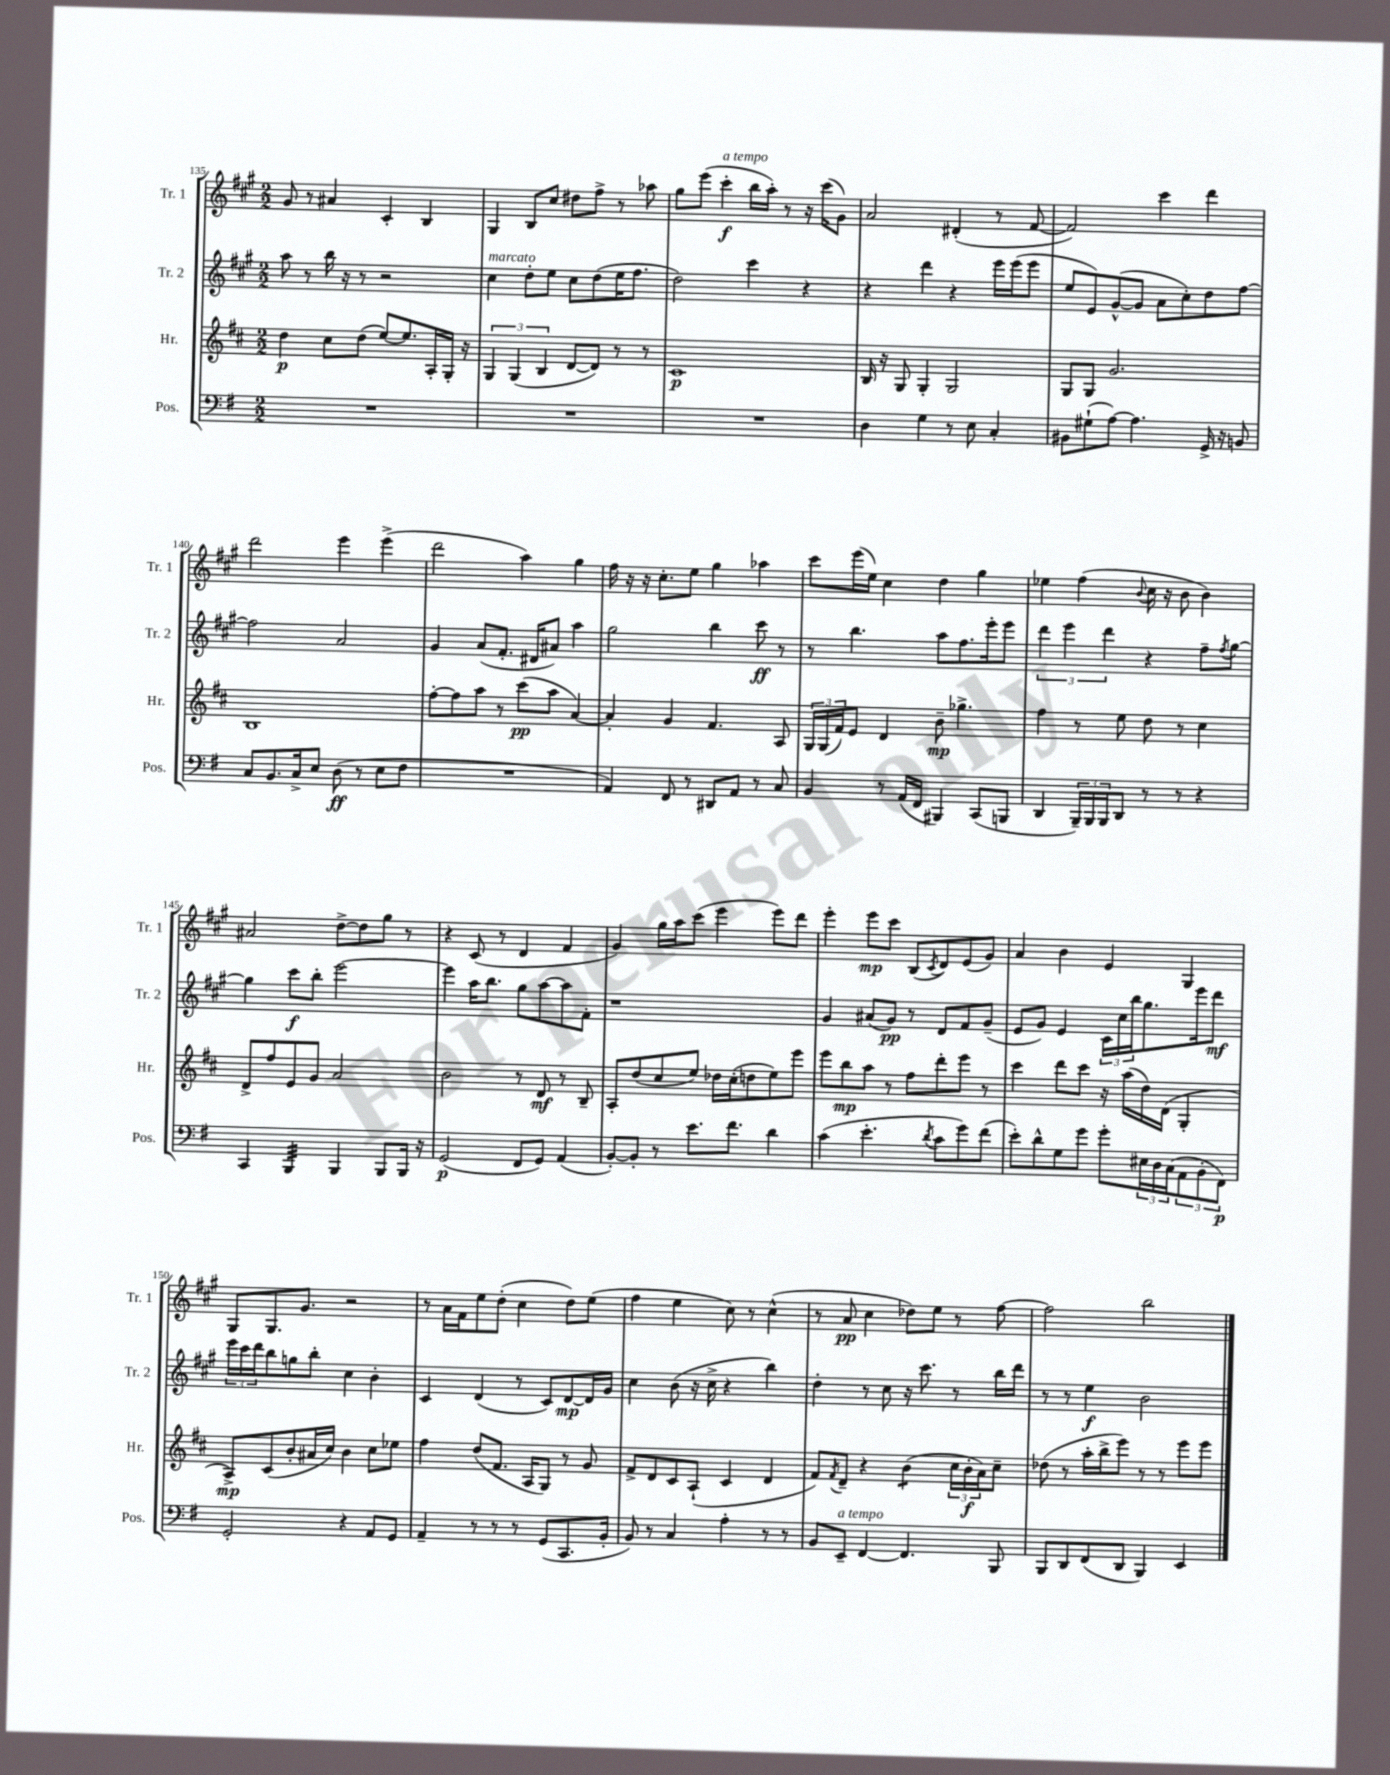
<<
\new StaffGroup <<
\new Staff = "s0" \with { instrumentName = "Tr. 1" shortInstrumentName = "Tr. 1" } {
    \clef treble \key a \major \numericTimeSignature \time 2/2
    gis'8 r8 ais'4 cis'4-. b4 |
    gis4 b8 cis''8 dis''8 fis''8-> r8 aes''8 |
    gis''8 e'''8( cis'''4-.\f^\markup { \italic "a tempo" } b''16 a''16-.) r8 r16 cis'''16( gis'8) |
    a'2 dis'4-.( r8 fis'8~ |
    fis'2) cis'''4 d'''4 |
    d'''2 e'''4 e'''4->( |
    d'''2 a''4) gis''4 |
    fis''16 r16 r16 cis''8.-. e''8 gis''4 aes''4 |
    cis'''8 e'''16( e''16) cis''4 d''4 gis''4 |
    ees''4 fis''4( \appoggiatura { b'8 } cis''16 r16 b'8 b'4) |
    ais'2 d''8~-> d''8 gis''8 r8 |
    r4 cis'8( r8 d'4 fis'4 |
    gis'4) gis''16 a''16 cis'''8( e'''4 e'''8) d'''8 |
    e'''4-. e'''8\mp cis'''8 b8( \acciaccatura { cis'8 } d'8) e'8( gis'8) |
    a'4 b'4 e'4 gis4 |
    gis8 gis8. gis'8. r2 |
    r8 a'16 fis'16 e''8 d''8-.( cis''4 d''8) e''8( |
    fis''4 e''4 cis''8) r8 cis''4-^( |
    r8 a'8\pp cis''4 des''8) e''8 r8 fis''8~ |
    fis''2 b''2 \bar "|." |
}
\new Staff = "s1" \with { instrumentName = "Tr. 2" shortInstrumentName = "Tr. 2" } {
    \clef treble \key a \major \numericTimeSignature \time 2/2
    a''8 r8 b''16 r16 r8 r2 |
    cis''4^\markup { \italic "marcato" } d''8-. e''8 cis''8 d''8( e''16 fis''8. |
    d''2) cis'''4 r4 |
    r4 d'''4 r4 e'''16 e'''16( e'''8 |
    e''8 e'8) gis'8~-^( gis'8 a'8 cis''8-.) d''8 fis''8~ |
    fis''2 a'2 |
    gis'4 a'8( fis'8.-. dis'16 ais'8) a''4 |
    gis''2 b''4 cis'''8\ff r8 |
    r8 b''4. a''8 fis''8. e'''16-. e'''8 |
    \tuplet 3/2 { d'''4 e'''4 d'''4 } r4 fis''8-- \acciaccatura { fis''8 } gis''8~ |
    gis''4 cis'''8\f b''8-. e'''2~ |
    e'''4 a''16 b''8. gis''8 a''8~ a''8 fis'8-. |
    r1 |
    gis'4 ais'8( gis'8\pp) r8 d'8 fis'8 gis'8--( |
    e'8 gis'8) e'4 \tuplet 3/2 { cis'16 cis''16 b''16 } gis''8. e'''16 d'''8\mf |
    \tuplet 3/2 { e'''16 cis'''16 d'''16 } b''8 g''8 b''8-. cis''4 b'4-. |
    cis'4 d'4( r8 cis'8) d'8~\mp d'16 gis'16 |
    cis''4 b'8( r16 cis''16-> r4 b''4) |
    d''4-. r8 cis''8 r16 cis'''8. r8 b''16 d'''16 |
    r8 r8 e''4\f b'2 \bar "|." |
}
\new Staff = "s2" \with { instrumentName = "Hr." shortInstrumentName = "Hr." } {
    \clef treble \key d \major \numericTimeSignature \time 2/2
    d''4\p cis''8 d''8( e''8~) e''8. a16-. g16-. r16 |
    \tuplet 3/2 { g4 g4( b4 } d'8~ d'8) r8 r8 |
    cis'1\p |
    b16 r16 g8 g4-. g2 |
    g8 g8 g'2. |
    b1 |
    fis''8~-. fis''8 a''8 r8 cis'''8\pp( a''8 a'4~) |
    a'4-. g'4 fis'4. a8 |
    \tuplet 3/2 { g16 g16( fis'16) } e'8 d'4 b'8--\mp ges''4.-> |
    fis''4 r8 e''8 d''8 r8 cis''4 |
    d'8-> fis''8 e'8 g'8 a'2 |
    b'2 r8 d'8\mf r8 b8-- |
    a8-. d''8( cis''8 e''8) des''16 cis''16-.( d''8 e''8) e'''8 |
    e'''8 b''8\mp a''8 r8 fis''8 d'''8-. e'''8 r8 |
    cis'''4 d'''8 cis'''8 r16 a''16( d''16) d'16( g4-. |
    a8->\mp) cis'8( b'8-. ais'16 cis''16) b'4 cis''8 ees''8 |
    fis''4 d''8( fis'8. a16 g8) r8 g'8 |
    fis'8-> d'8 cis'8 a8-!( cis'4 d'4 |
    fis'8) \acciaccatura { fis'8 } d'8-- r4 b'4:8( \tuplet 3/2 { cis''16 b'16-.\f a'16) } cis''8-- |
    des''8( r8 a''16-. b''16-> e'''8) r8 r8 e'''8 e'''8 \bar "|." |
}
\new Staff = "s3" \with { instrumentName = "Pos." shortInstrumentName = "Pos." } {
    \clef bass \key g \major \numericTimeSignature \time 2/2
    R1 |
    R1 |
    R1 |
    d4 g4 r8 e8 c4-. |
    bis,8 gis8-!( a8~) a4. g,16-> r16 b,8 |
    c8 b,8. c16-> e8 d8\ff( r8 e8 fis8 |
    R1 |
    a,4) fis,8 r8 dis,8 a,8 r8 c8 |
    b,4 r8 a,16( fis,16 bis,,4) c,8( b,,8 |
    d,4 \tuplet 3/2 { b,,16--) b,,16 b,,16 } d,8 r8 r8 r4 |
    c,4 b,,4:32 b,,4 b,,8 b,,16 r16 |
    g,2\p( fis,8 g,8) a,4( |
    b,8~-.) b,8-. r8 e'8. fis'8. d'4 |
    c'4( e'4.-. \acciaccatura { d'8 } c'8 g'8) fis'8( |
    e'8-.) d'8-^ g8 g'8 g'8-. \tuplet 3/2 { eis16 d16 c16( } \tuplet 3/2 { a,8 b,8-. fis,8\p) } |
    g,2-. r4 a,8 g,8 |
    a,4-- r8 r8 r8 g,8( c,8. b,16-. |
    b,8) r8 c4 a4-. r8 r8 |
    b,8 e,8--^\markup { \italic "a tempo" } fis,4~ fis,4. b,,8 |
    b,,8 d,8 fis,8( d,8 b,,4) e,4 \bar "|." |
}
>>
>>
\layout { \context { \Score currentBarNumber = #135 } }
